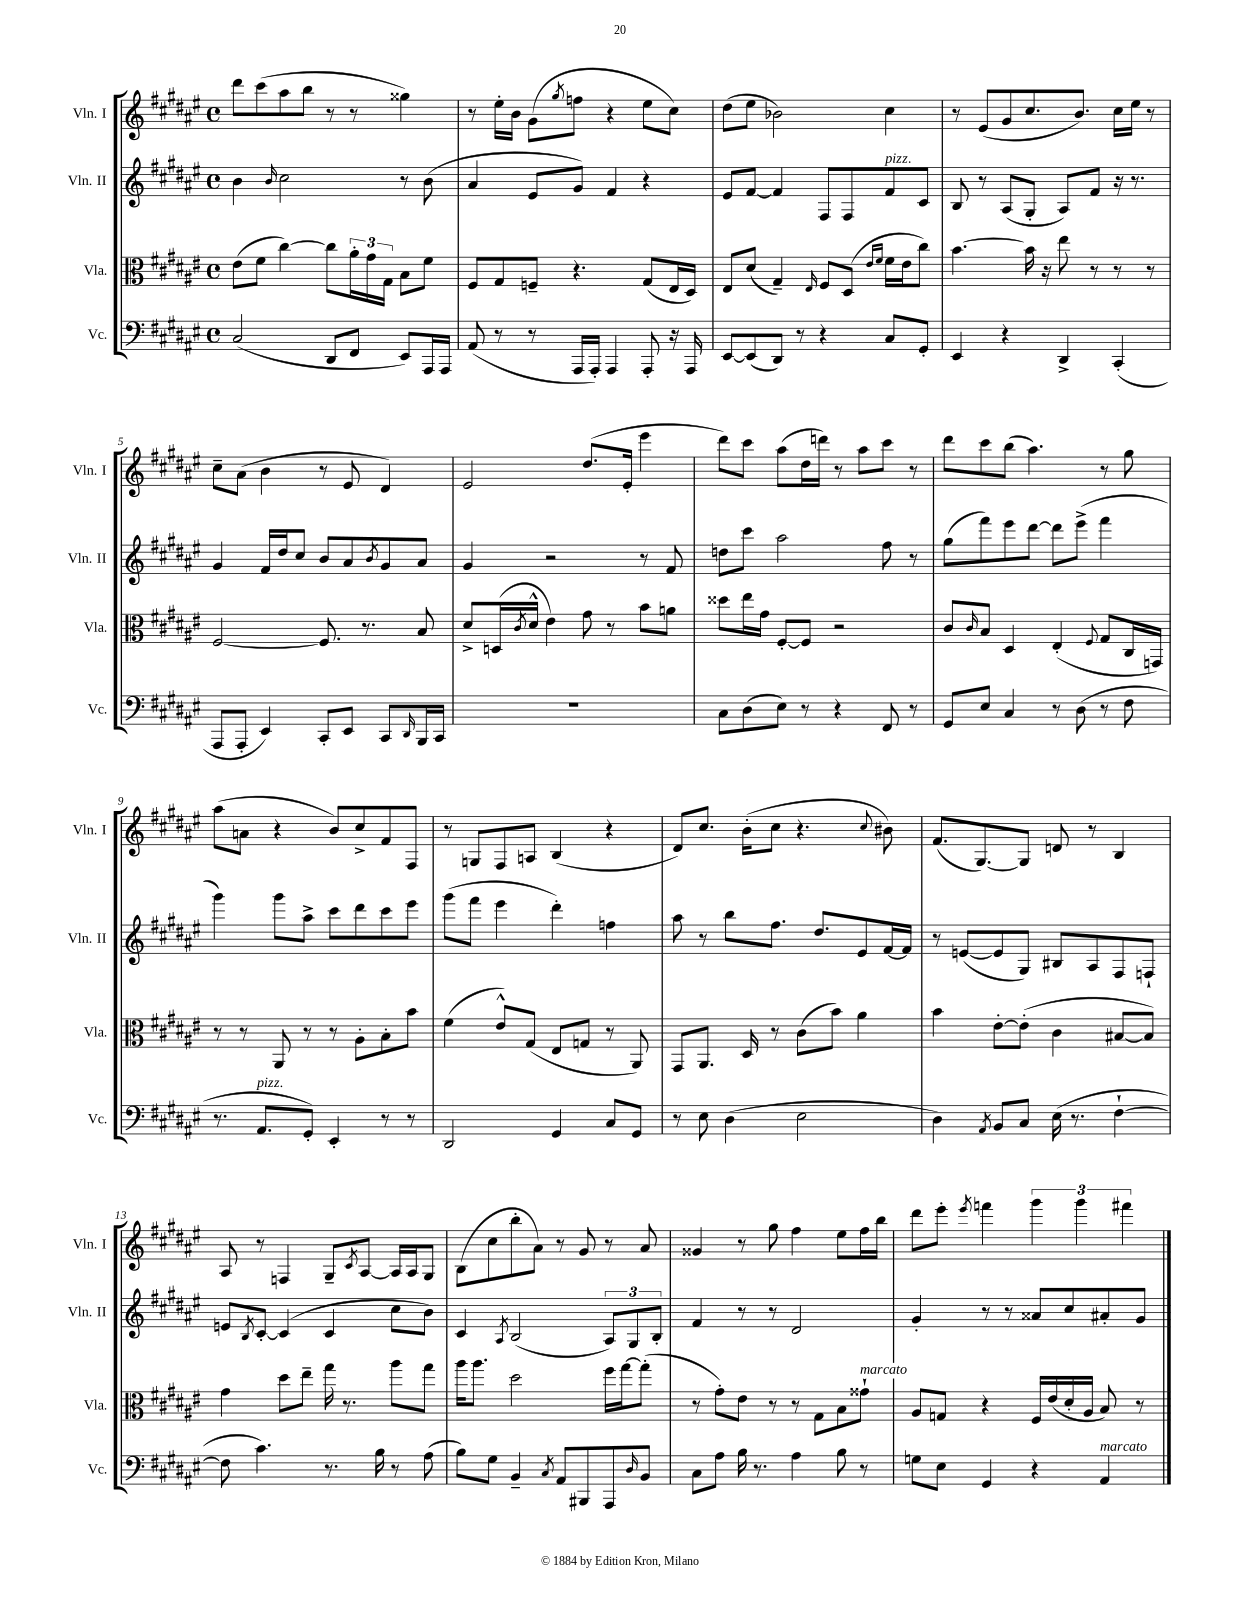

**kern	**kern	**kern	**kern
*part4	*part3	*part2	*part1
*staff4	*staff3	*staff2	*staff1
*I"Vc.	*I"Vla.	*I"Vln. II	*I"Vln. I
*I'Vc.	*I'Vla.	*I'Vln. II	*I'Vln. I
*clefF4	*clefC3	*clefG2	*clefG2
*k[f#c#g#d#a#e#]	*k[f#c#g#d#a#e#]	*k[f#c#g#d#a#e#]	*k[f#c#g#d#a#e#]
*M4/4	*M4/4	*M4/4	*M4/4
*met(c)	*met(c)	*met(c)	*met(c)
=1	=1	=1	=1
(2C#/	(8e#\L	4b\	8ddd#\L
.	8f#\J	.	(8ccc#\
.	.	16qqb/	.
.	[4cc#\)	2cc#\	8aa#\
.	.	.	8bb\J
8DD#/L	8cc#\L]	.	8r
8FF#/J	24a#'\L	.	8r
.	24g#\	.	.
.	24G#\JJ	.	.
8EE#/L)	8B\L	8r	4gg##X\)
16AAA#/L	8f#\J	(8b\	.
16AAA#/JJ	.	.	.
=2	=2	=2	=2
(8AA#/	8F#/L	4a#/	8r
8r	8G#/	.	16ee#'\LL
.	.	.	16b\JJ
8r	8Fn~/J	8e#/L	(8g#\L
.	.	.	8qgg#/
16AAA#/LL	4.r	8g#/J)	8ffn\J
16AAA#'/JJ)	.	.	.
4AAA#/	.	4f#/	4r
8AAA#'/	(8G#/L	4r	8ee#\L
16r	16E#/L	.	8cc#\J)
16AAA#/	16D#/JJ)	.	.
=3	=3	=3	=3
[8EE#/L	8E#/L	8e#/L	(8dd#\L
(8EE#/]	(8d#/J	[8f#/J	8ee#\J
8DD#/J)	4G#~/)	4f#/]	2b-X\)
8r	.	.	.
.	16qqE#/	.	.
4r	8F#/L	8F#/L	.
.	(8D#/J	8F#/	.
.	16qqe#/LL	.	.
.	16qqf#/JJ	.	.
!	!	!LO:TX:a:i:t=pizz.	!
8C#/L	16f#\LL	8f#/	4cc#\
.	16e#\J	.	.
8GG#'/J	8cc#\J)	8c#/J	.
=4	=4	=4	=4
4EE#/	[4.b\	8B/	8r
.	.	8r	(8e#/L
4r	.	(8A#/L	8g#/
.	16b\]	8G#'/J	8.cc#/
.	16r	.	.
4DD#^/	8ee#\	8A#/L)	.
.	.	.	8.b/J)
.	8r	8f#/J	.
(4CC#'/	8r	16r	16cc#\LL
.	.	8.r	16ee#\JJ
.	8r	.	8r
!!LO:LB:g=z
=5	=5	=5	=5
8AAA#/L	[2F#/	4g#/	8cc#~\L
8AAA#'/J	.	.	(8a#\J
4EE#/)	.	16f#/LL	4b\
.	.	16dd#/J	.
.	.	8cc#/J	.
8CC#'/L	8.F#/]	8b/L	8r
8EE#/J	.	8a#/	8e#/
.	8.r	.	.
.	.	8qb/	.
8CC#/L	.	8g#/	4d#/)
16qqDD#/	.	.	.
16BBB/L	8B/	8a#/J	.
16CC#/JJ	.	.	.
=6	=6	=6	=6
1r	8d#^/L	4g#/	2e#/
.	(16Dn/L	.	.
.	8qc#/	.	.
.	16d#^^/JJ	.	.
.	4e#\)	2r	.
.	8g#\	.	(8.dd#/L
.	8r	.	.
.	.	.	16e#'/Jk
.	8b\L	8r	4eee#\
.	8an\J	8f#/	.
=7	=7	=7	=7
8C#\L	8dd##X\L	8ddn\L	8ddd#\L)
(8D#\	16ee#\L	8ccc#\J	8ccc#\J
.	16g#\JJ	.	.
8E#\J)	[8F#'/L	2aa#\	(8aa#\L
8r	8F#/J]	.	16dd#\L
.	.	.	16dddn\JJ)
4r	2r	.	8r
.	.	.	8aa#\L
8FF#/	.	8ff#\	8ccc#\J
8r	.	8r	8r
=8	=8	=8	=8
8GG#/L	8c#/L	(8gg#\L	8ddd#\L
.	16qqc#/	.	.
8E#/J	8B/J	8fff#\)	8ccc#\
4C#/	4D#/	8eee#\	(8bb\J
.	.	[8ddd#\J	4.aa#\)
8r	(4E#'/	8ddd#\L]	.
(8D#\	.	(8eee#^\J	.
.	8qqF#/	.	.
8r	8G#/L	4fff#\	8r
8F#\	16C#/L	.	8gg#\
.	16GGn/JJ)	.	.
!!LO:LB:g=z
=9	=9	=9	=9
8.r	8r	4ggg#\)	(8aa#\L
.	8r	.	8an\J
!LO:TX:a:i:t=pizz.	!	!	!
8.AA#/L	.	.	.
.	8AA#/	8ggg#\L	4r
8GG#'/J)	8r	8aa#^\J	.
4EE#'/	8r	8ccc#\L	8b/L)
.	8A#'\L	8ddd#\	8cc#^/
8r	8B'\	8ccc#\	8f#/
8r	8b\J	8eee#\J	8F#/J
=10	=10	=10	=10
2DD#/	(4f#\	(8ggg#\L	8r
.	.	8fff#\J	8Gn/L
.	8e#^^/L)	4eee#\	8F#/
.	(8G#/J	.	8An/J
4GG#/	8E#/L	4ddd#'\)	(4B/
.	8Gn/J	.	.
8C#/L	8r	4ffn\	4r
8GG#/J	8AA#/)	.	.
=11	=11	=11	=11
8r	8GG#/L	8aa#\	8d#/L)
8E#\	8.AA#/J	8r	8.cc#/J
(4D#\	.	8bb\L	.
.	16D#/	.	(16b'\KL
.	8r	8.ff#\J	8cc#\J
2E#\	(8c#\L	.	4.r
.	.	8.dd#/L	.
.	8b\J)	.	.
.	4a#\	8e#/	.
.	.	.	8qqcc#/
.	.	[16f#/L	8b#X\)
.	.	16f#/JJ]	.
=12	=12	=12	=12
4D#\)	4b\	8r	(8.f#/L
.	.	([8en/L	.
.	.	.	[8.G#/)
8qAA#/	.	.	.
8BB/L	[8e#'\L	8e/]	.
8C#/J	(8e#'\J]	8G#/J)	8G#/J]
(16E#\	4c#\	8B#X/L	8dn/
8.r	.	.	.
.	.	8A#/	8r
[4F#`\	[8B#X/L	8F#/	4B/
.	8B#/J])	8Fn`/J	.
!!LO:LB:g=z
=13	=13	=13	=13
8F#\]	4g#\	8en/L	8A#/
.	.	8qB/	.
4.c#\)	.	[8c#'/J	8r
.	8dd#\L	(4c#/]	4Fn/
.	8ee#~\J	.	.
8.r	16gg#\	4c#/	8G#~/L
.	8.r	.	.
.	.	.	8qc#/
.	.	.	[8A#/J
16B\	.	.	.
8r	8aa#\L	8cc#\L	16A#/LL]
.	.	.	16A#/J
(8A#\	8gg#\J	8b\J)	8G#/J
=14	=14	=14	=14
8B\L)	16aa#\KL	4c#/	(8B\L
.	8.aa#\J	.	.
8G#\J	.	.	8cc#\
.	.	8qA#/	.
4BB~/	2dd#\	(2B/	8bb'\
.	.	.	8a#\J)
8qC#/	.	.	.
8AA#/L	.	.	8r
8BBB#X/	.	.	8g#/
8AAA#/	16ff#\LL	12A#/L)	8r
.	[16gg#\J	.	.
.	.	12G#/	.
16qqD#/	.	.	.
8BB/J	(8gg#'\J]	.	8a#/
.	.	12B'/J	.
=15	=15	=15	=15
8C#\L	8r	4f#/	4g##X/
8A#\J	8g#'\L)	.	.
16B\	8e#\J	8r	8r
8.r	.	.	.
.	8r	8r	8gg#\
4A#\	8r	2d#/	4ff#\
.	8G#\L	.	.
8B\	8B\	.	8ee#\L
!	!LO:TX:a:i:t=marcato	!	!
8r	8g##X`\J	.	16ff#\L
.	.	.	16bb\JJ
=16	=16	=16	=16
8Gn\L	8A#/L	4g#'/	8ddd#\L
8E#\J	8Gn/J	.	8eee#'\J
.	.	.	8qeee#/
4GG#/	4r	8r	4fffn\
.	.	8r	.
4r	16F#/LL	8a##X/L	6ggg#\
.	(16e#/	.	.
.	16d#'/	8cc#/	.
.	.	.	6ggg#\
.	16A#/JJ	.	.
!LO:TX:a:i:t=marcato	!	!	!
4AA#/	8B/)	8a#X'/	.
.	.	.	6fff#X\
.	8r	8g#/J	.
==	==	==	==
*-	*-	*-	*-
